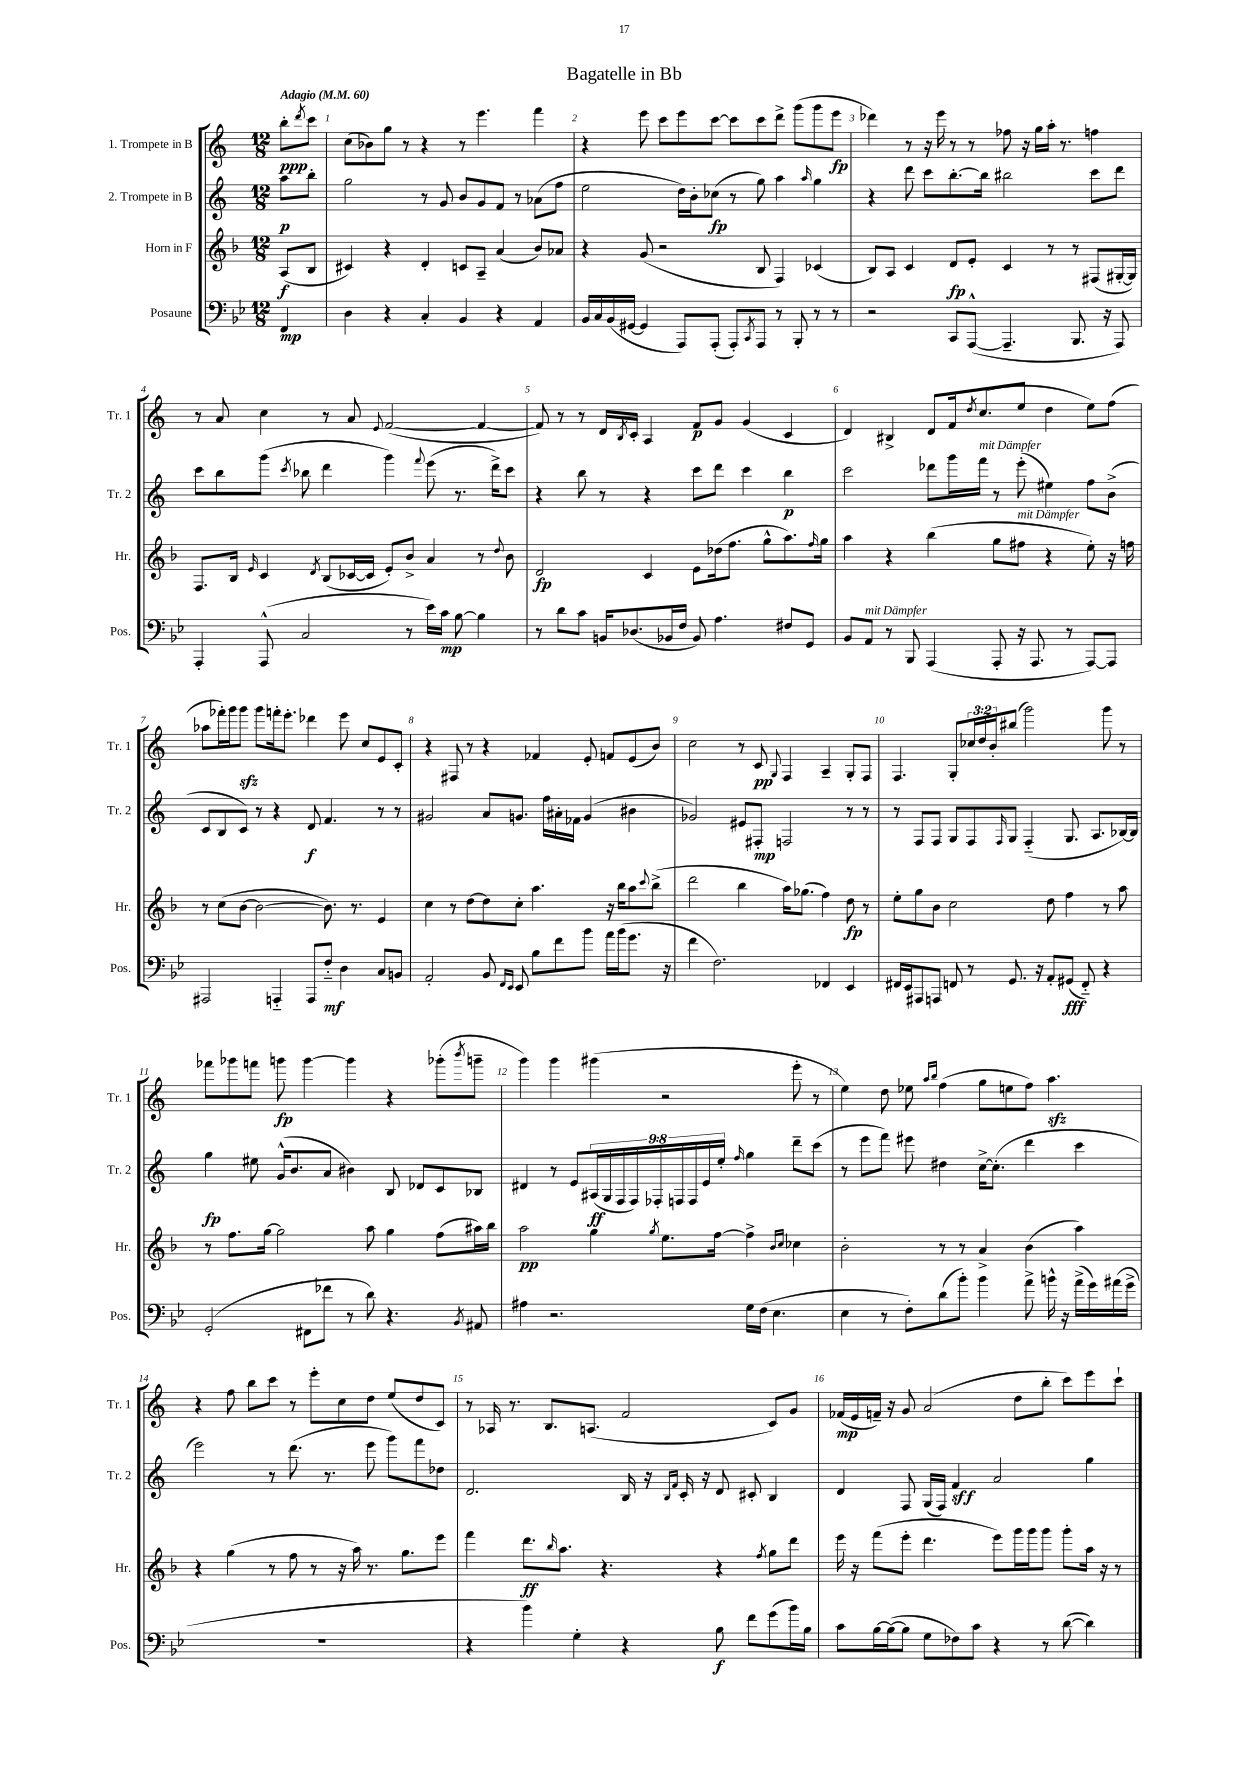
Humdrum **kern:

**kern	**kern	**kern	**kern
*staff4	*staff3	*staff2	*staff1
*clefF4	*clefG2	*clefG2	*clefG2
*k[b-e-]	*k[b-]	*k[]	*k[]
*M12/8	*M12/8	*M12/8	*M12/8
*MM60	*MM60	*MM60	*MM60
4FF	(8A	8aa	8bb'
.	.	.	8qddd
.	8B-	8bb'	8ccc
=	=	=	=
4D	4c#)	2gg	(8cc
.	.	.	8b-)
4r	4r	.	8gg
.	.	.	8r
4C'	4d'	8r	4r
.	.	8g	.
4BB-	8c	8b	8r
.	8A~	8g	4.eee
4r	(4a	8f	.
.	.	8r	.
4AA	8b-)	(8a-	4fff
.	8a-	8ff	.
=	=	=	=
16BB-	4r	2ee	4r
16C	.	.	.
(16BB-	.	.	.
[16GG#	.	.	.
4GG#]	(8g	.	8eee
.	2r	.	8ccc
8AAA)	.	16dd)	8eee
.	.	16b'	.
(8AAA'	.	(8cc-	[8ccc
8AAA')	.	8r	8ccc]
8qCC	.	.	.
8AAA	8B-	8gg)	8ccc
8r	4F)	4aa	8ddd^
8BBB-'	.	.	(8ggg
.	.	16qqaa	.
8r	(4c-	4gg	8ggg
8r	.	.	8eee
=	=	=	=
2r	8B-)	4r	4ddd-)
.	8A	.	.
.	4c	8ddd	8r
.	.	8ccc	16r
.	.	.	16eee
8CC	8d	[8.bb'	8r
([8AAA^^	8e'	.	8r
.	.	16bb]	.
4.AAA~]	4c	2bb#	8ff-
.	.	.	16r
.	.	.	16gg
.	8r	.	16aa'
.	.	.	8.r
8.BBB-	8r	.	.
.	(8F#	8ccc	4ff
16r	.	.	.
8AAA)	[16G#'	8ddd	.
.	16G#])	.	.
=	=	=	=
4AAA'	8.F	8ccc	8r
.	.	8bb	8a
.	16B-	.	.
.	16qqe	.	.
(8AAA^^	4c	(8ggg	4cc
.	.	8qccc	.
2C	.	8bb-	.
.	8qd	.	.
.	(8B-	4ddd	8r
.	[16c-	.	8a
.	16c-]	.	.
.	.	.	8qqe
.	8e')	4ggg)	([2f
8r	8b-^	.	.
.	.	8qqfff	.
16e-)	4a	(8eee	.
16c	.	.	.
[8B-	.	8.r	.
4B-]	8r	.	4f_
.	.	16ddd^)	.
.	8qqdd	.	.
.	8b-	8ccc	.
=	=	=	=
8r	2d	4r	8f])
8d	.	.	8r
8c	.	8bb	8r
16BB	.	8r	16d
.	.	.	8qB
(8.D-	.	.	16c'
.	4c	4r	4A
16BB-	.	.	.
16F	.	.	.
8BB-)	8e	8ccc	8f
4.A	(16dd-	8ddd	8g
.	8.ff	.	.
.	.	4ccc	(4g
.	8gg^^	.	.
8F#	8.aa)	4bb	4c
8GG	.	.	.
.	16qqff	.	.
.	16gg	.	.
=	=	=	=
8BB-	4aa	2ccc	4d)
8AA	.	.	.
8r	4r	.	4B#^
8BBB-	.	.	.
(4AAA	(4bb-	8ddd-	8d
.	.	16ggg	16f
.	.	.	8qdd
.	.	16fff	(8.cc
8AAA'	8gg	8r	.
16r	8ff#	(8eee'	8ee
8.AAA	.	.	.
.	4r	4ee#)	4dd
8r	.	.	.
[8AAA)	8ee')	8ff	8ee)
8AAA]	16r	(8b^	(8ff
.	16ff	.	.
=	=	=	=
2AAA#	8r	8c	8aa-
.	(8cc	8B	16fff-')
.	.	.	16ggg
.	[8b-	8c)	8ggg
.	2b-_	8r	8ggg
4AAA'~	.	4r	16fff'
.	.	.	8.eee'
8AAA	.	8d	4ddd-
8F'~	8.b-])	4.f	.
4D	.	.	8eee
.	8.r	.	.
.	.	.	8cc
8C	4e	8r	8e
8BB	.	8r	8c'
=	=	=	=
2AA'	4cc	2g#	4r
.	8r	.	8F#
.	[8dd	.	8r
8BB-	8dd]	8a	4r
16qqFF	.	.	.
16qqEE-	.	.	.
8EE-	8cc'	8.g	.
8B-	4.aa	.	4f-
.	.	16ff	.
8f	.	16a#'	.
.	.	16f-	.
8b-	.	(4g	8e'
16a	16r	.	8f
(16b-	16bb-	.	.
8.g	8aa	4b#	(8e
.	8qqccc	.	.
.	(8bb-^	.	8b)
16r	.	.	.
=	=	=	=
4f	2ddd	2g-)	2cc
2.F)	.	.	.
.	4bb-	8e#	8r
.	.	8F#'	8c
.	.	.	8qqG
.	16aa)	2F	4F
.	(8.gg-	.	.
4FF-	4ff)	.	4A~
4EE-	8dd	8r	8G'
.	8r	8r	8F
=	=	=	=
16FF#	8ee'	8r	4.F
16EE-	.	.	.
8AAA#	8gg	8F	.
8AAA	8b-	8F	.
8FF	2cc	8G	8G'
8r	.	8F	24cc-
.	.	.	24dd
.	.	.	24b'
.	.	16qqF	.
8.GG	.	8G	(8bb#
.	.	(4F'~	2ggg)
16r	.	.	.
8AA'	8dd	.	.
(8GG#	4ff	8.G	.
8FF'~)	.	.	.
.	.	8.A	.
4r	8r	.	8ggg
.	8aa	[16B-)	8r
.	.	16B-]	.
=	=	=	=
(2GG'	8r	4gg	8fff-
.	8.ff	.	8ggg-
.	.	8ee#	8fff
.	[16gg	.	.
.	2gg]	(16g^^	8ggg
.	.	8.b	.
8FF#	.	.	[4ggg
8f-	.	8a	.
8r	.	4b#)	4ggg]
8d)	8aa	.	.
4.r	4gg	8B	4r
.	.	8d-	.
.	(8ff	8c	(8ggg-'
8qBB-	.	.	8qbbb
8AA#	16aa#)	8B-	8ggg~
.	16bb-	.	.
=	=	=	=
4A#	2aa	4d#	4ggg)
2.r	.	8r	4ggg
.	.	8e	.
.	4gg	(18A#	(4ggg#
.	.	18G	.
.	.	18F	.
.	.	18F)	.
.	.	18F-'	.
.	8qgg	.	.
.	8.ee	.	2r
.	.	18F	.
.	.	18F	.
.	.	18e	.
.	[16ff	.	.
.	.	18ee'	.
.	.	16qqff	.
16G	4ff^]	4gg	.
(16F	.	.	.
4.E-	.	.	.
.	16qqb-	.	.
.	16qqcc	.	.
.	4cc-	8ddd~	8eee'
.	.	(8ccc	8r
=	=	=	=
4E-	2b-'	8r	4ee)
.	.	8eee	.
8r	.	8fff)	8dd
8F')	.	8eee#	8ee-
.	.	.	16qqaa
.	.	.	16qqbb
(8d	8r	4dd#	(4ff
8b-')	8r	.	.
4b-	4a^	[16cc^	8gg
.	.	(8.cc']	.
.	.	.	8ee
8a^	(4b-	4ddd	8ff)
16b^^	.	.	4.aa
16r	.	.	.
(16a^	4aa)	4ccc	.
16g)	.	.	.
(16a#	.	.	.
16g^	.	.	.
=	=	=	=
1.r	4r	2eee)	4r
.	(4gg	.	8ff
.	.	.	8bb
.	8r	8r	8ccc
.	8ff	(8.ddd	8r
.	8r	.	8eee'
.	.	8.r	.
.	16r	.	8cc
.	16aa)	.	.
.	8.r	8eee	8dd
.	.	8ggg)	(8ee
.	8.gg	.	.
.	.	8fff	8dd
.	8eee	8dd-	8c)
=	=	=	=
4r	4fff	2.d	8r
.	.	.	16A-
.	.	.	8.r
4b-)	8.ddd	.	.
.	.	.	8.B
.	16qqbb-	.	.
.	8.aa	.	.
4G'	.	.	.
.	.	.	(8.A
.	4.r	.	.
4r	.	16B	2f
.	.	16r	.
.	.	16qqB	.
.	.	16qqf	.
.	.	16c'	.
.	.	16r	.
8B-	4r	8d	.
8f	.	8c#'	.
.	8qff	.	.
(8g	8gg	4B	8c)
16b-)	8ddd	.	8g
16B-	.	.	.
=	=	=	=
8c	16eee	4d	(16f-
.	16r	.	16e
[16B-	(8fff	.	16f~)
(16B-_	.	.	16r
8B-]	8eee'	8F	8g
8G	4.ddd	(16G	(2a
.	.	16F)	.
8F-)	.	4f	.
8c	.	.	.
4r	8eee)	2a	.
.	16ggg	.	8dd
.	16ggg	.	.
8r	8ggg	.	8bb'
([8d	8ggg'	.	8ccc)
4d])	16aa	4gg	8eee
.	16r	.	.
.	8r	.	8ccc`
==	==	==	==
*-	*-	*-	*-
